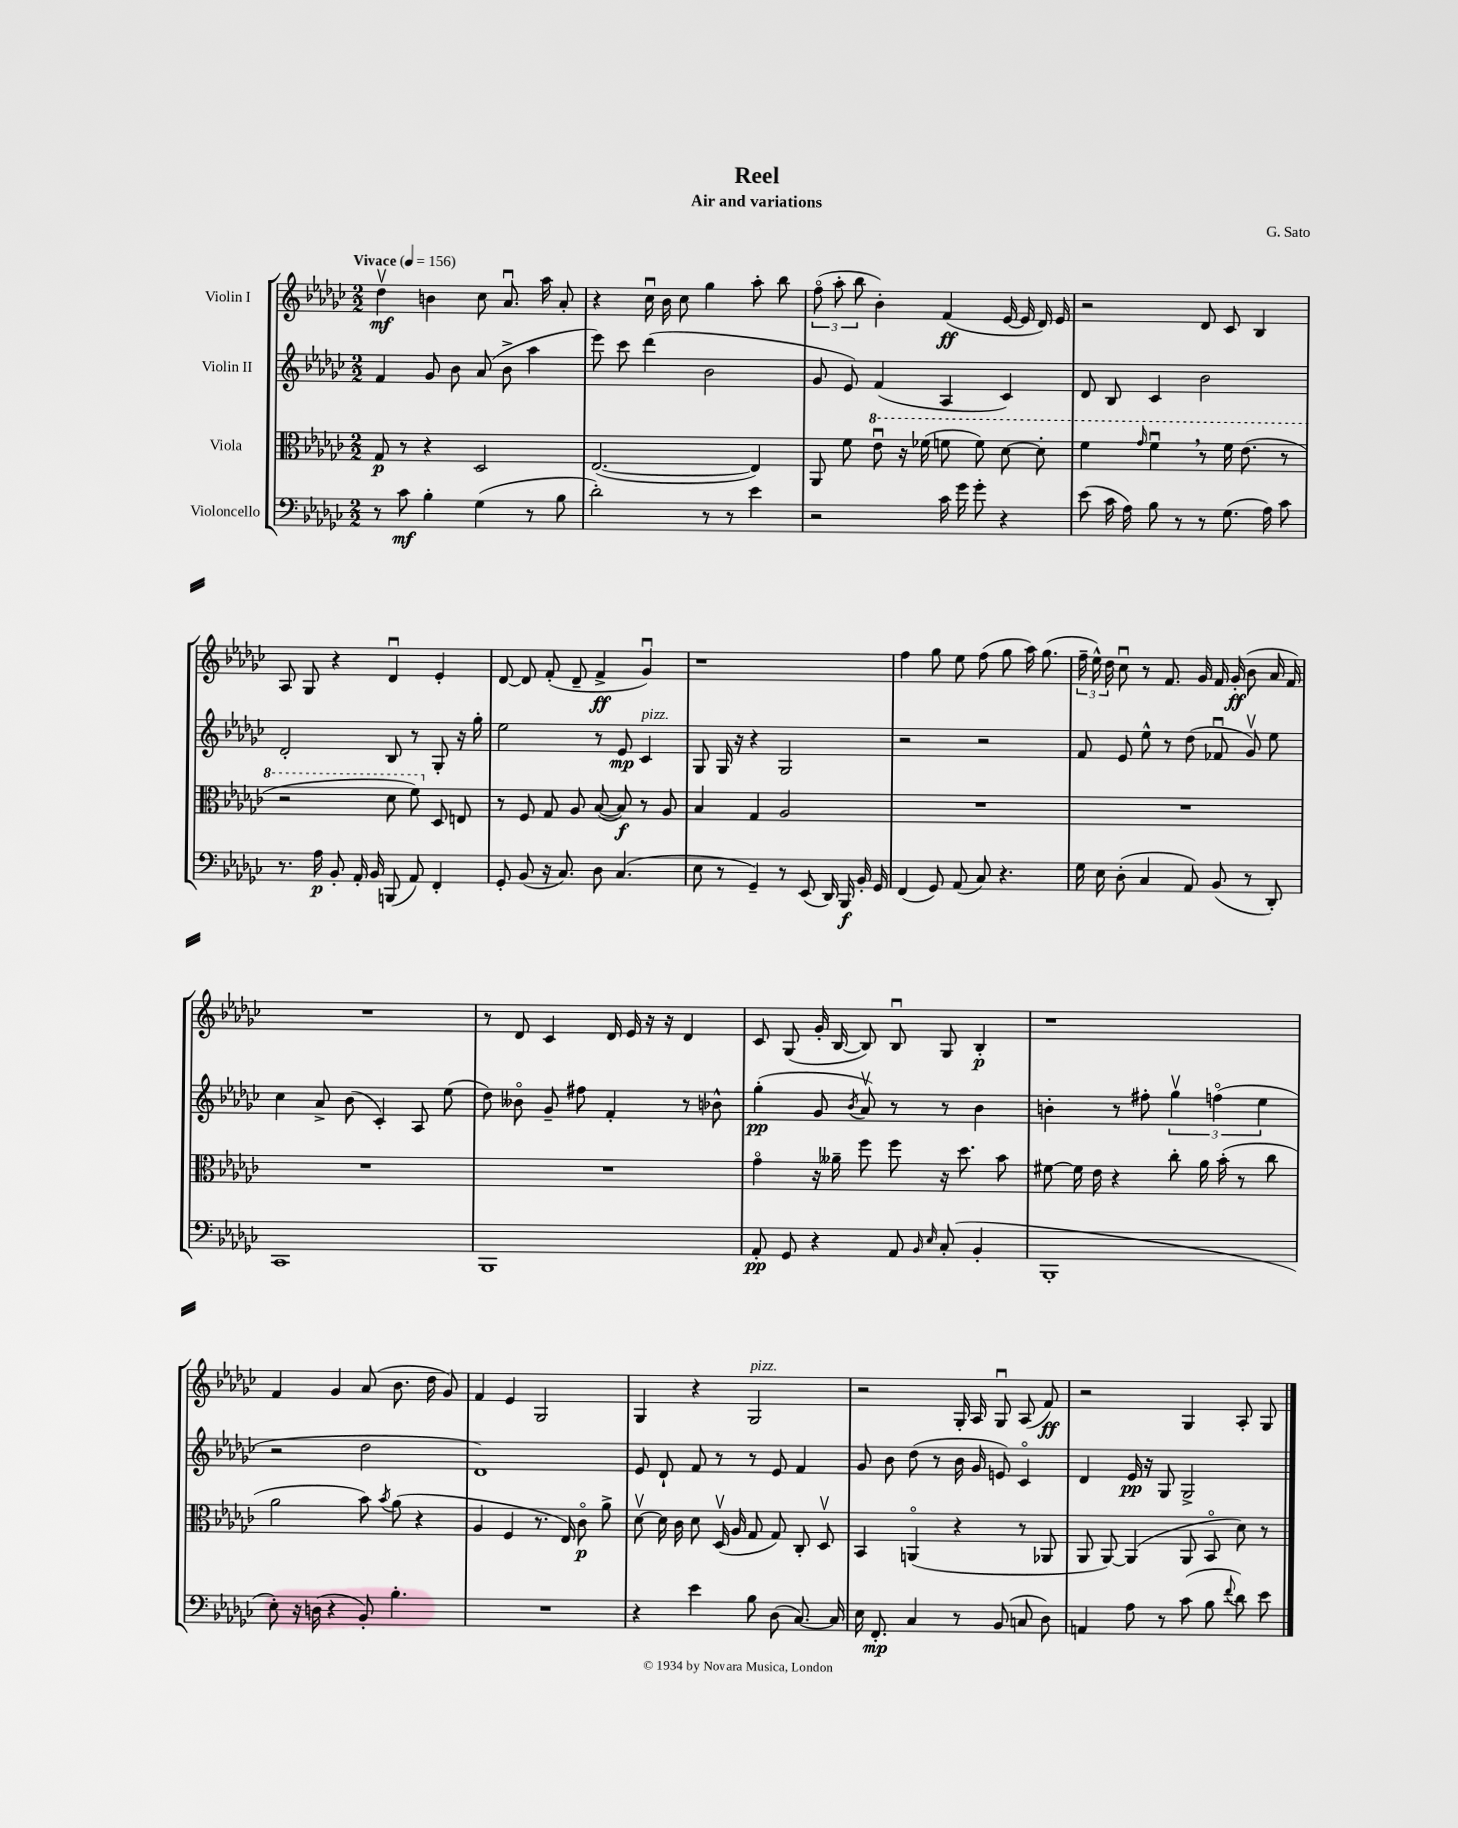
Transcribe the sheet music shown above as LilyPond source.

\header { title = "Reel" composer = "G. Sato" subtitle = "Air and variations" }
<<
\new StaffGroup <<
\new Staff = "s0" \with { instrumentName = "Violin I" } {
    \clef treble \key ges \major \numericTimeSignature \time 2/2 \tempo "Vivace" 4 = 156
    \autoBeamOff des''4\upbow\mf b'4 ces''8 aes'8.\downbow aes''16 aes'8-. |
    r4 ces''16\downbow bes'16 ces''8 ges''4 aes''8-. bes''8 |
    \tuplet 3/2 { f''8\flageolet( aes''8-. bes''8 } bes'4-.) f'4\ff( ees'16~ ees'16 des'16) ees'16 |
    r2 des'8 ces'8 bes4 |
    aes8 ges8 r4 des'4\downbow ees'4-. |
    des'8~ des'8 f'8-.( des'8-- f'4->\ff ges'4\downbow) |
    r1 |
    f''4 ges''8 ees''8 f''8( ges''8 aes''16) ges''8.( |
    \tuplet 3/2 { f''16-- ees''16-^) des''16 } ces''8\downbow r8 f'8. ges'16 f'16 ges'16-.\ff( bes'8 aes'16 f'16) |
    R1 |
    r8 des'8 ces'4 des'16 ees'16 r16 r16 des'4 |
    ces'8 ges8( ges'16-. bes16~ bes8) bes8\downbow ges8 bes4-.\p |
    r1 |
    f'4 ges'4 aes'8( bes'8. des''16 ges'8) |
    f'4 ees'4 ges2 |
    ges4 r4 ges2^\markup { \italic "pizz." } |
    r2 ges16-. aes16 ges8\downbow aes8( f'8\ff) |
    r2 ges4 aes8-. ges8 \bar "|." |
}
\new Staff = "s1" \with { instrumentName = "Violin II" } {
    \clef treble \key ges \major \numericTimeSignature \time 2/2
    \autoBeamOff f'4 ges'8 bes'8 aes'8( bes'8-> aes''4 |
    ees'''8) ces'''8 des'''4( bes'2 |
    ges'8 ees'8) f'4( aes4 ces'4) |
    des'8 bes8 ces'4 bes'2 |
    des'2-. bes8 r8 ges8-. r16 ges''16-. |
    ees''2 r8 ees'8\mp ces'4^\markup { \italic "pizz." } |
    ges8 ges16 r16 r4 ges2 |
    r2 r2 |
    f'8 ees'8 ees''8-^ r8 des''8( fes'8\downbow ges'8\upbow) ees''8 |
    ces''4 aes'8-> bes'8( ces'4-.) aes8 ees''8( |
    des''8) beses'8\flageolet ges'8-- fis''8 f'4-. r8 bes'8-^ |
    ges''4-.\pp( ges'8 \acciaccatura { bes'8 } aes'8\upbow) r8 r8 bes'4 |
    b'4-. r8 fis''8-. \tuplet 3/2 { ges''4\upbow f''4\flageolet( ees''4 } |
    r2 des''2 |
    des'1) |
    ees'8 des'8-! f'8 r8 r8 ees'8 f'4 |
    ges'8 bes'8 des''8( r8 bes'16 ges'16 e'8) ces'4\flageolet |
    des'4 ees'16\pp r16 ges8 ges2-> \bar "|." |
}
\new Staff = "s2" \with { instrumentName = "Viola" } {
    \clef alto \key ges \major \numericTimeSignature \time 2/2
    \autoBeamOff ges8\p r8 r4 des2 |
    ees2.~( ees4) |
    aes,8 f'8 \ottava #1 ees''8\downbow r16 fes''16( f''8 f''8) des''8~ des''8-. |
    f''4 \grace { ges''16 } f''4\downbow \breathe r8 f''16 ees''8.( r8 |
    r2 des''8 f''8) \ottava #0 des8 e8 |
    r8 f8 ges8 aes8 bes8~( bes8\f) r8 aes8 |
    bes4 ges4 aes2 |
    R1 |
    R1 |
    R1 |
    R1 |
    ges'4\flageolet r16 aeses'16-- f''8 f''8 r16 des''8. bes'8 |
    fis'8~ fis'16 ees'16 r4 ces''8-. aes'16 bes'16-.( r8 ces''8 |
    aes'2 bes'8) \acciaccatura { bes'8 } aes'8( r4 |
    aes4 f4 r8. ees16) ces'8\flageolet\p aes'8-> |
    des'8~\upbow des'16 ces'16 des'8 des16\upbow( aes16 ges8 ges8) ces8-. des8\upbow |
    bes,4 a,4\flageolet( r4 r8 aes,8 |
    aes,8 aes,8~) aes,4( aes,8 bes,8\flageolet des'8) r8 \bar "|." |
}
\new Staff = "s3" \with { instrumentName = "Violoncello" } {
    \clef bass \key ges \major \numericTimeSignature \time 2/2
    \autoBeamOff r8 ces'8\mf bes4-. ges4( r8 bes8 |
    des'2-.) r8 r8 ees'4 |
    r2 ces'16 ges'16 ges'8-. r4 |
    ees'8( ces'16 aes16) bes8 r8 r8 ges8.( aes16) ces'8 |
    r8. aes16\p bes,8-. aes,16-. bes,16 b,,8( aes,8) f,4-. |
    ges,8-. bes,8( r16 ces8.) des8 ces4.( |
    ees8 r8 ges,4--) r8 ees,8( des,16) bes,,16\f bes,16-. ges,16 |
    f,4( ges,8) aes,8( ces8) r4. |
    ges16 ees16 des8-.( ces4 aes,8) bes,8( r8 des,8-.) |
    ces,1 |
    bes,,1 |
    aes,8-.\pp ges,8 r4 aes,8 \grace { bes,16 ees16 } ces8-.( bes,4-. |
    bes,,1-. |
    ees8-.) r16 d16( r4 bes,8-.) bes4.-. |
    R1 |
    r4 ees'4 bes8 des8( ces8.~) ces16 |
    ees16 f,8.-.\mp ces4 r8 bes,8( c8 des8) |
    a,4 aes8 r8 ces'8( bes8 \appoggiatura { f'8 } des'8) ees'8 \bar "|." |
}
>>
>>
\layout { \context { \Score \remove "Bar_number_engraver" } }
